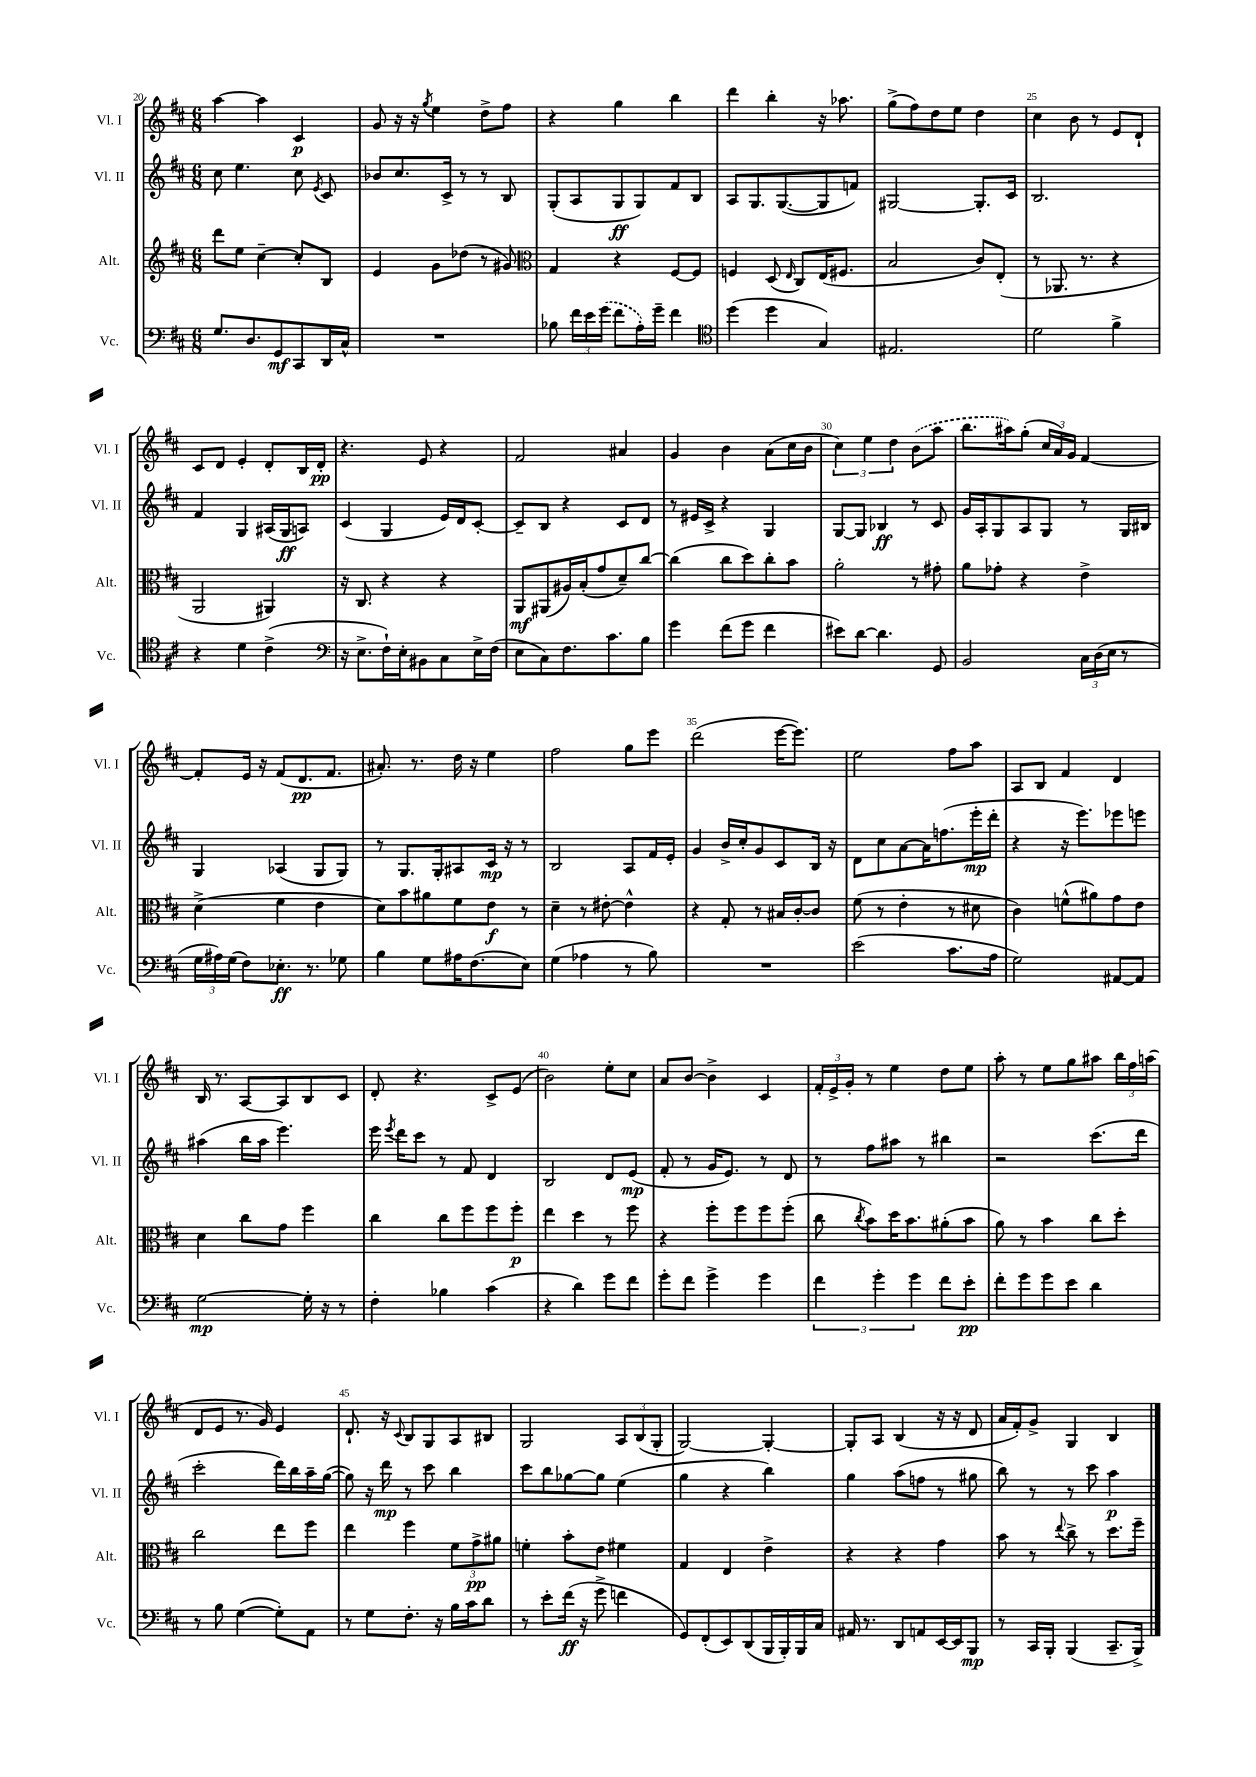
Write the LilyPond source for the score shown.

<<
\new StaffGroup <<
\new Staff = "s0" \with { instrumentName = "Vl. I" shortInstrumentName = "Vl. I" } {
    \clef treble \key d \major \numericTimeSignature \time 6/8
    \autoBeamOff a''4~ a''4 cis'4\p |
    g'8 r16 r16 \acciaccatura { g''8 } e''4 d''8[-> fis''8] |
    r4 g''4 b''4 |
    d'''4 b''4-. r16 aes''8. |
    g''8[->( fis''8) d''8 e''8] d''4 |
    cis''4 b'8 r8 e'8[ d'8]-! |
    cis'8[ d'8] e'4-. d'8[-. b16 d'16]-.\pp |
    r4. e'8 r4 |
    fis'2 ais'4 |
    g'4 b'4 a'8[( cis''16 b'16] |
    \tuplet 3/2 { cis''4) e''4 d''4 } \once \slurDashed b'8[( a''8] |
    b''8.[ ais''16) g''8]-.( \tuplet 3/2 { cis''16[ a'16) g'16] } fis'4~ |
    fis'8[-. e'16] r16 fis'8[( d'8.\pp fis'8.] |
    ais'8.-.) r8. d''16 r16 e''4 |
    fis''2 g''8[ e'''8] |
    d'''2( e'''16[~ e'''8.]) |
    e''2 fis''8[ a''8] |
    a8[ b8] fis'4 d'4 |
    b16 r8. a8[~ a8 b8 cis'8] |
    d'8-. r4. cis'8[-> e'8]( |
    b'2) e''8[-. cis''8] |
    a'8[ b'8]~ b'4-> cis'4 |
    \tuplet 3/2 { fis'16[-. e'16-> g'16]-. } r8 e''4 d''8[ e''8] |
    a''8-. r8 e''8[ g''8 ais''8] \tuplet 3/2 { b''16[ fis''16 a''16]( } |
    d'8[ e'8] r8. g'16) e'4 |
    d'8.-! r16 \appoggiatura { cis'8 } b8[ g8 a8 bis8] |
    g2 \tuplet 3/2 { a8[ b8( g8]-. } |
    g2~) g4~-. |
    g8[-. a8] b4( r16 r16 d'8 |
    a'16[ fis'16-.) g'8]-> g4 b4 \bar "|." |
}
\new Staff = "s1" \with { instrumentName = "Vl. II" shortInstrumentName = "Vl. II" } {
    \clef treble \key d \major \numericTimeSignature \time 6/8
    \autoBeamOff cis''8 e''4. cis''8 \acciaccatura { e'8 } cis'8 |
    bes'8[ cis''8. cis'16]-> r8 r8 b8 |
    g8[-.( a8 g8\ff g8) fis'8 b8] |
    a8[ g8. g8.~( g8 f'8]) |
    gis2~ gis8.[-. cis'16] |
    b2. |
    fis'4 g4 ais16[( g16\ff a8]) |
    cis'4( g4 e'16[) d'16 cis'8]~-. |
    cis'8[-- b8] r4 cis'8[ d'8] |
    r8 eis'16[ cis'16]-> r4 g4 |
    g8[~ g8] bes4\ff r8 cis'8 |
    g'16[ a16-. g8 a8 g8] r8 g16[ bis16] |
    g4 aes4( g8[ g8]) |
    r8 g8.[ g16-. ais8 cis'16]\mp r16 r8 |
    b2 a8[ fis'16 e'16]-. |
    g'4 b'16[-> cis''16-. g'8 cis'8 b16] r16 |
    d'8[ cis''8 a'8~ a'16 f''8.( e'''16-.\mp d'''16]-. |
    r4 r16 e'''8.[) ees'''8 e'''8] |
    ais''4( b''16[ ais''16] e'''4.) |
    e'''16 \acciaccatura { e'''8 } d'''16[ cis'''8] r8 fis'8 d'4 |
    b2 d'8[ e'8]\mp( |
    fis'8-. r8 g'16[ e'8.]) r8 d'8 |
    r8 fis''8[ ais''8] r8 bis''4 |
    r2 cis'''8.[( d'''16] |
    cis'''2-. d'''16[) b''16 a''16-- g''16]~( |
    g''8) r16 d'''16\mp r8 cis'''8 b''4 |
    cis'''8[ b''8 ges''8~ ges''8] e''4( |
    g''4 r4 b''4) |
    g''4 a''8[( f''8] r8 gis''8 |
    b''8) r8 r8 cis'''8 a''4\p \bar "|." |
}
\new Staff = "s2" \with { instrumentName = "Alt." shortInstrumentName = "Alt." } {
    \clef treble \key d \major \numericTimeSignature \time 6/8
    \autoBeamOff d'''8[ e''8] cis''4~-- cis''8[-. b8] |
    e'4 g'8[ des''8]( r8 gis'8) |
    \clef alto g4 r4 fis8[~ fis8] |
    f4 d8( \grace { e16 } cis8[) e16( fis8.] |
    b2 cis'8[) e8]-.( |
    r8 aes,8. r8. r4 |
    a,2 ais,4) |
    r16 cis8. r4 r4 |
    a,8[\mf ais,8( ais16) b16-.( g'8 d'8--) cis''8]~ |
    cis''4( cis''8[ d''8) cis''8-. b'8] |
    a'2-. r8 gis'8-. |
    a'8[ ges'8]-. r4 e'4-> |
    d'4->( fis'4 e'4 |
    d'8[) b'8 ais'8 fis'8 e'8]\f r8 |
    d'4-- r8 eis'8~-. eis'4-^ |
    r4 g8-. r8 bis16[ cis'16~-. cis'8] |
    fis'8( r8 e'4-. r8 dis'8 |
    cis'4) f'8[-^( ais'8) g'8 e'8] |
    d'4 cis''8[ g'8] fis''4 |
    cis''4 cis''8[ fis''8 fis''8 fis''8]-.\p |
    e''4 d''4 r8 fis''8 |
    r4 fis''8[-. fis''8 fis''8 fis''8]-.( |
    cis''8 \acciaccatura { cis''8 } b'8[) d''16 b'8. ais'8-.( b'8] |
    a'8) r8 b'4 cis''8[ d''8]-. |
    cis''2 e''8[ fis''8] |
    e''4 fis''4 \tuplet 3/2 { fis'8[ g'8->\pp ais'8] } |
    f'4-. b'8[-. e'8] fis'4 |
    g4 e4 e'4-> |
    r4 r4 g'4 |
    b'8 r8 \appoggiatura { e''8 } cis''8-> r8 d''8.[ fis''16]-- \bar "|." |
}
\new Staff = "s3" \with { instrumentName = "Vc." shortInstrumentName = "Vc." } {
    \clef bass \key d \major \numericTimeSignature \time 6/8
    \autoBeamOff g8.[ d8. g,8\mf cis,8 d,16 cis16]-^ |
    R2. |
    bes8 \tuplet 3/2 { fis'16[ e'16 \once \slurDashed g'16]( } fis'8[ a16-.) g'16]-- fis'4 |
    \clef tenor d''4( d''4 g4) |
    eis2. |
    d'2 fis'4-> |
    r4 d'4 cis'4->( |
    \clef bass r16 e8.[-> fis16-!) e16-. bis,8 cis8 e16-> fis16]( |
    e8[ cis8) fis8. cis'8. b8] |
    g'4 fis'8[( g'8] fis'4 |
    eis'8[) d'8]~ d'4. g,8 |
    b,2 \tuplet 3/2 { cis16[ d16( e16] } r8 |
    \tuplet 3/2 { g16[ ais16) g16]( } fis8[) ees8.]-.\ff r8. ges8 |
    b4 g8[ ais16 fis8.( e8]) |
    g4( aes4 r8 b8) |
    R2. |
    e'2( cis'8.[ a16] |
    g2) ais,8[~ ais,8] |
    g2~\mp g16-. r16 r8 |
    fis4-. bes4 cis'4( |
    r4 d'4) g'8[ fis'8] |
    g'8[-. fis'8] g'4-> g'4 |
    \tuplet 3/2 { fis'4 g'4-. g'4 } fis'8[ e'8]-.\pp |
    fis'8[-. g'8 g'8 e'8] d'4 |
    r8 b8 g4~( g8[-.) a,8] |
    r8 g8[ fis8.]-. r16 b16[ cis'16 d'8] |
    r8 e'8[-. fis'16]\ff( r16 g'8-> f'4 |
    g,8[) fis,8-.( e,8) d,8( b,,16 b,,16-.) b,,16 cis16] |
    ais,16 r8. d,8[ a,8 e,16~ e,16 b,,8]\mp |
    r8 cis,16[ b,,16]-. b,,4( cis,8.[-- b,,16]->) \bar "|." |
}
>>
>>
\layout { \context { \Score currentBarNumber = #20 \override BarNumber.break-visibility = ##(#f #t #t) barNumberVisibility = #(every-nth-bar-number-visible 5) } }
